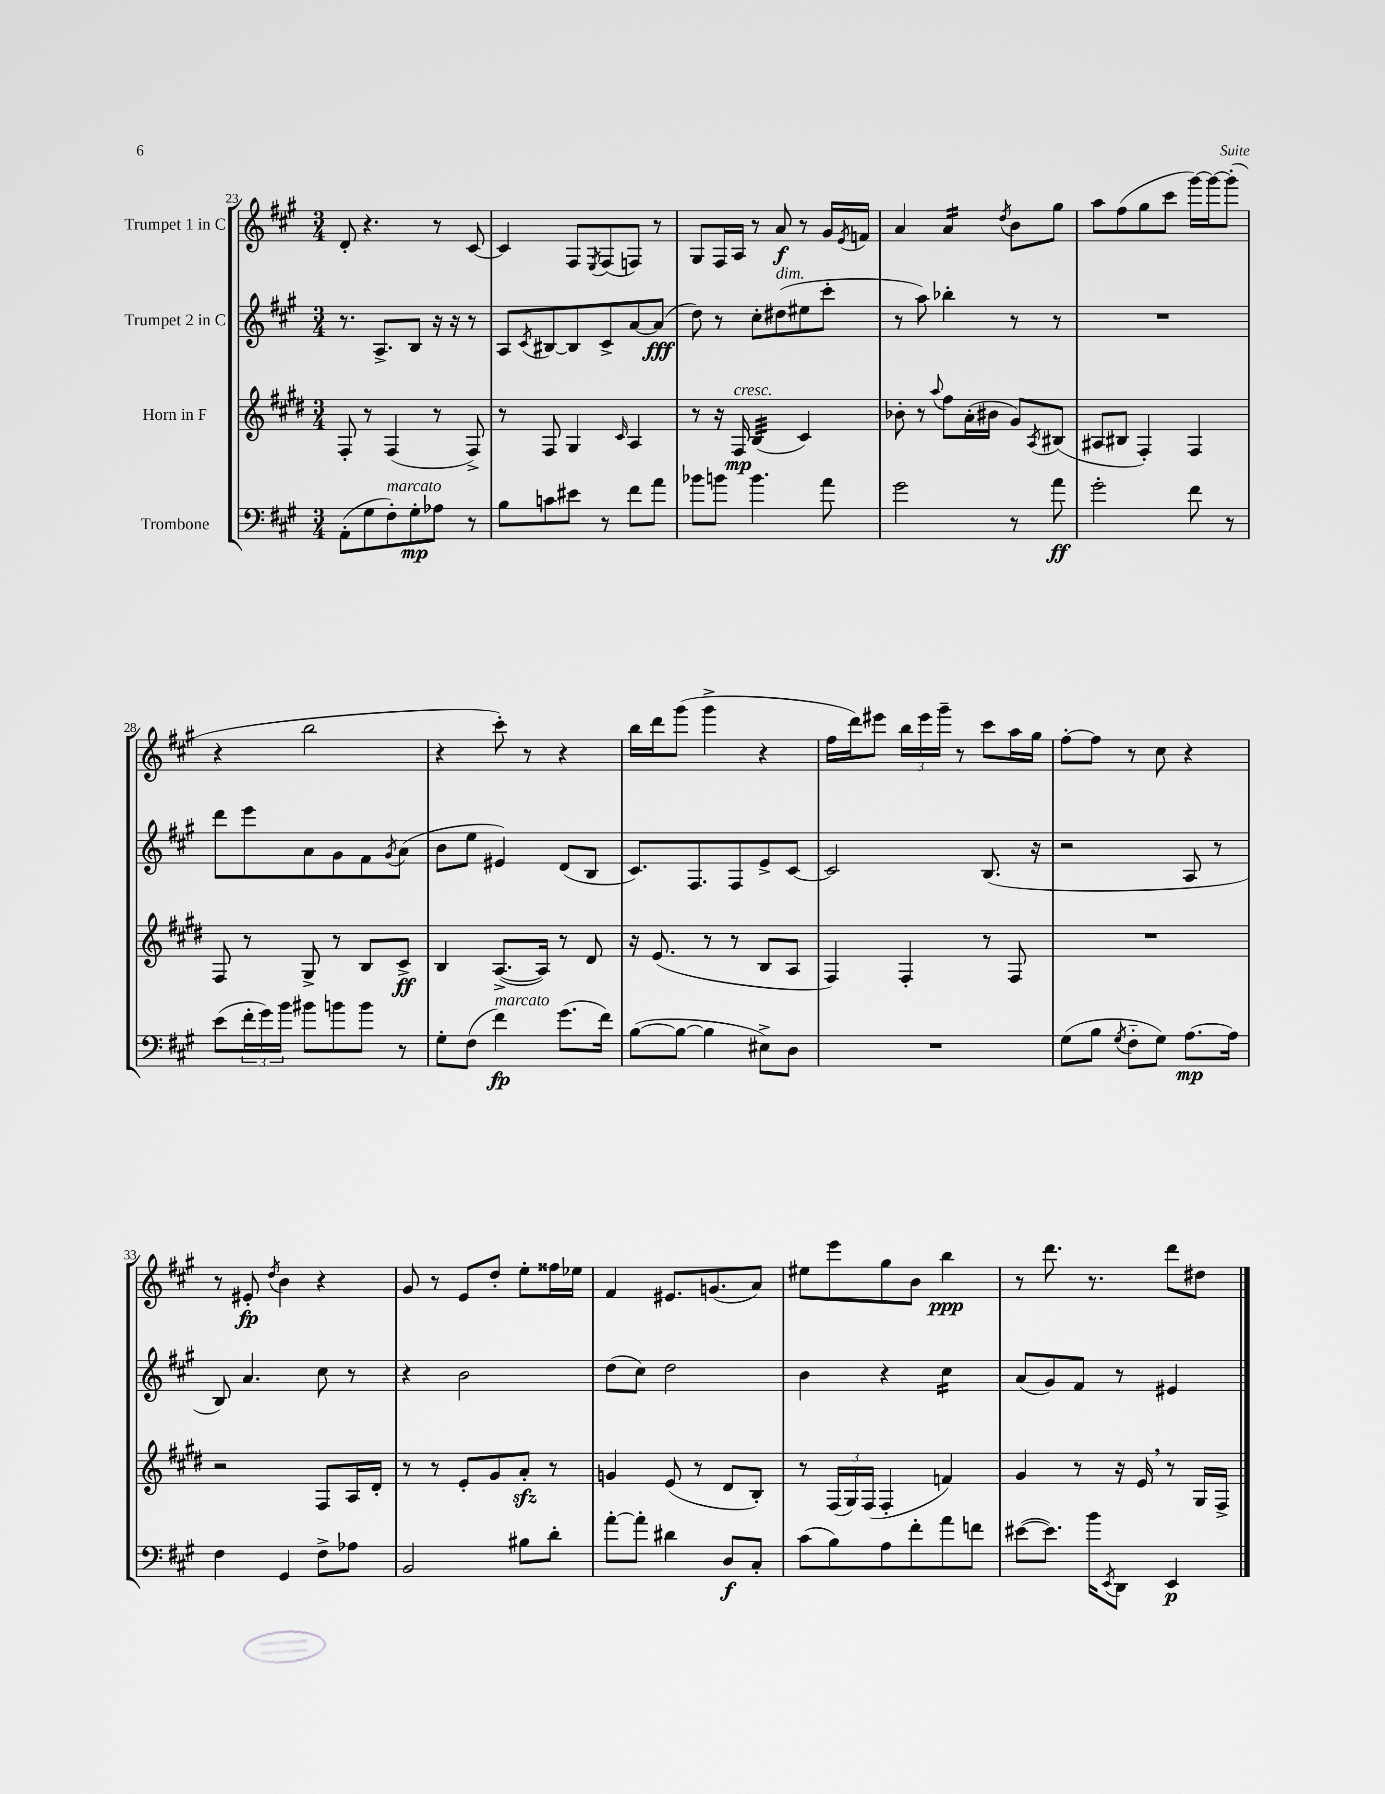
<<
\new StaffGroup <<
\new Staff = "s0" \with { instrumentName = "Trumpet 1 in C" } {
    \clef treble \key a \major \numericTimeSignature \time 3/4
    d'8-. r4. r8 cis'8~ |
    cis'4 fis8 \acciaccatura { e8 } fis8( f8) r8 |
    gis8 fis16 a16 r8 a'8\f r8 gis'16 \acciaccatura { e'8 } f'16 |
    a'4 a'4:16 \acciaccatura { d''8 } b'8 gis''8 |
    a''8 fis''8( gis''8 cis'''8 gis'''16~) gis'''16~ gis'''8-.( |
    r4 b''2 |
    r4 cis'''8-.) r8 r4 |
    b''16 d'''16 gis'''8( gis'''4-> r4 |
    fis''16 d'''16) eis'''8 \tuplet 3/2 { b''16 eis'''16 gis'''16-- } r8 cis'''8 a''16 gis''16 |
    fis''8~-. fis''8 r8 cis''8 r4 |
    r8 eis'8-.\fp \acciaccatura { d''8 } b'4 r4 |
    gis'8 r8 e'8 d''8-. e''8-. fisis''16 ees''16 |
    fis'4 eis'8. g'8.( a'8) |
    eis''8 e'''8 gis''8 b'8 b''4\ppp |
    r8 d'''8. r8. d'''8 dis''8 \bar "|." |
}
\new Staff = "s1" \with { instrumentName = "Trumpet 2 in C" } {
    \clef treble \key a \major \numericTimeSignature \time 3/4
    r8. a8.-> b8 r16 r16 r8 |
    a8 \acciaccatura { cis'8 } bis8~ bis8 cis'8-> a'8~ a'8\fff( |
    d''8) r8 cis''8-. dis''8^\markup { \italic "dim." }( eis''8 cis'''8-. |
    r8 a''8) bes''4-. r8 r8 |
    R2. |
    d'''8 e'''8 a'8 gis'8 fis'8 \acciaccatura { gis'8 } a'8( |
    b'8 e''8 eis'4) d'8( b8 |
    cis'8.) fis8. fis8 e'8-> cis'8~ |
    cis'2 b8.( r16 |
    r2 a8 r8 |
    b8) a'4. cis''8 r8 |
    r4 b'2 |
    d''8( cis''8) d''2 |
    b'4 r4 cis''4:16 |
    a'8( gis'8) fis'8 r8 eis'4 \bar "|." |
}
\new Staff = "s2" \with { instrumentName = "Horn in F" } {
    \clef treble \key e \major \numericTimeSignature \time 3/4
    fis8-. r8 fis4( r8 fis8->) |
    r8 fis8 gis4 \grace { cis'16 } a4 |
    r8 r16 fis16\mp^\markup { \italic "cresc." } b4:32( cis'4) |
    bes'8-. r8 \appoggiatura { a''8 } fis''8 a'16-.( bis'16 gis'8) \acciaccatura { a8 } bis8( |
    ais8 bis8 fis4-.) fis4 |
    fis8 r8 gis8-> r8 b8 cis'8->\ff |
    b4 a8.~->( a16) r8 dis'8 |
    r16 e'8.( r8 r8 b8 a8 |
    fis4) fis4-. r8 fis8 |
    R2. |
    r2 fis8 a16 dis'16-. |
    r8 r8 e'8-. gis'8 a'8-.\sfz r8 |
    g'4 e'8( r8 dis'8 b8-.) |
    r8 \tuplet 3/2 { fis16( gis16) fis16( } fis4-. f'4) |
    gis'4 r8 r16 e'16 \breathe r8 gis16 fis16-> \bar "|." |
}
\new Staff = "s3" \with { instrumentName = "Trombone" } {
    \clef bass \key a \major \numericTimeSignature \time 3/4
    a,8-.( gis8 fis8-.^\markup { \italic "marcato" }) gis8-.\mp aes8 r8 |
    b8 c'8 eis'8 r8 fis'8 a'8 |
    bes'8 b'8 b'4. a'8 |
    gis'2 r8 a'8\ff |
    gis'2-. fis'8 r8 |
    e'8( \tuplet 3/2 { fis'16-. gis'16) b'16 } bis'8 b'8 b'8 r8 |
    gis8-. fis8( fis'4\fp^\markup { \italic "marcato" }) gis'8.( fis'16) |
    b8~( b8~ b4 eis8->) d8 |
    R2. |
    gis8( b8 \acciaccatura { gis8 } fis8-_ gis8) a8.~\mp a16 |
    fis4 gis,4 fis8-> aes8 |
    b,2 bis8 d'8-. |
    a'8~-. a'8-. dis'4 d8\f cis8-. |
    cis'8( b8) a8 fis'8-. a'8 f'8 |
    eis'8~( eis'8.) b'16 \acciaccatura { e,8 } d,8 e,4\p \bar "|." |
}
>>
>>
\layout { \context { \Score currentBarNumber = #23 } }
